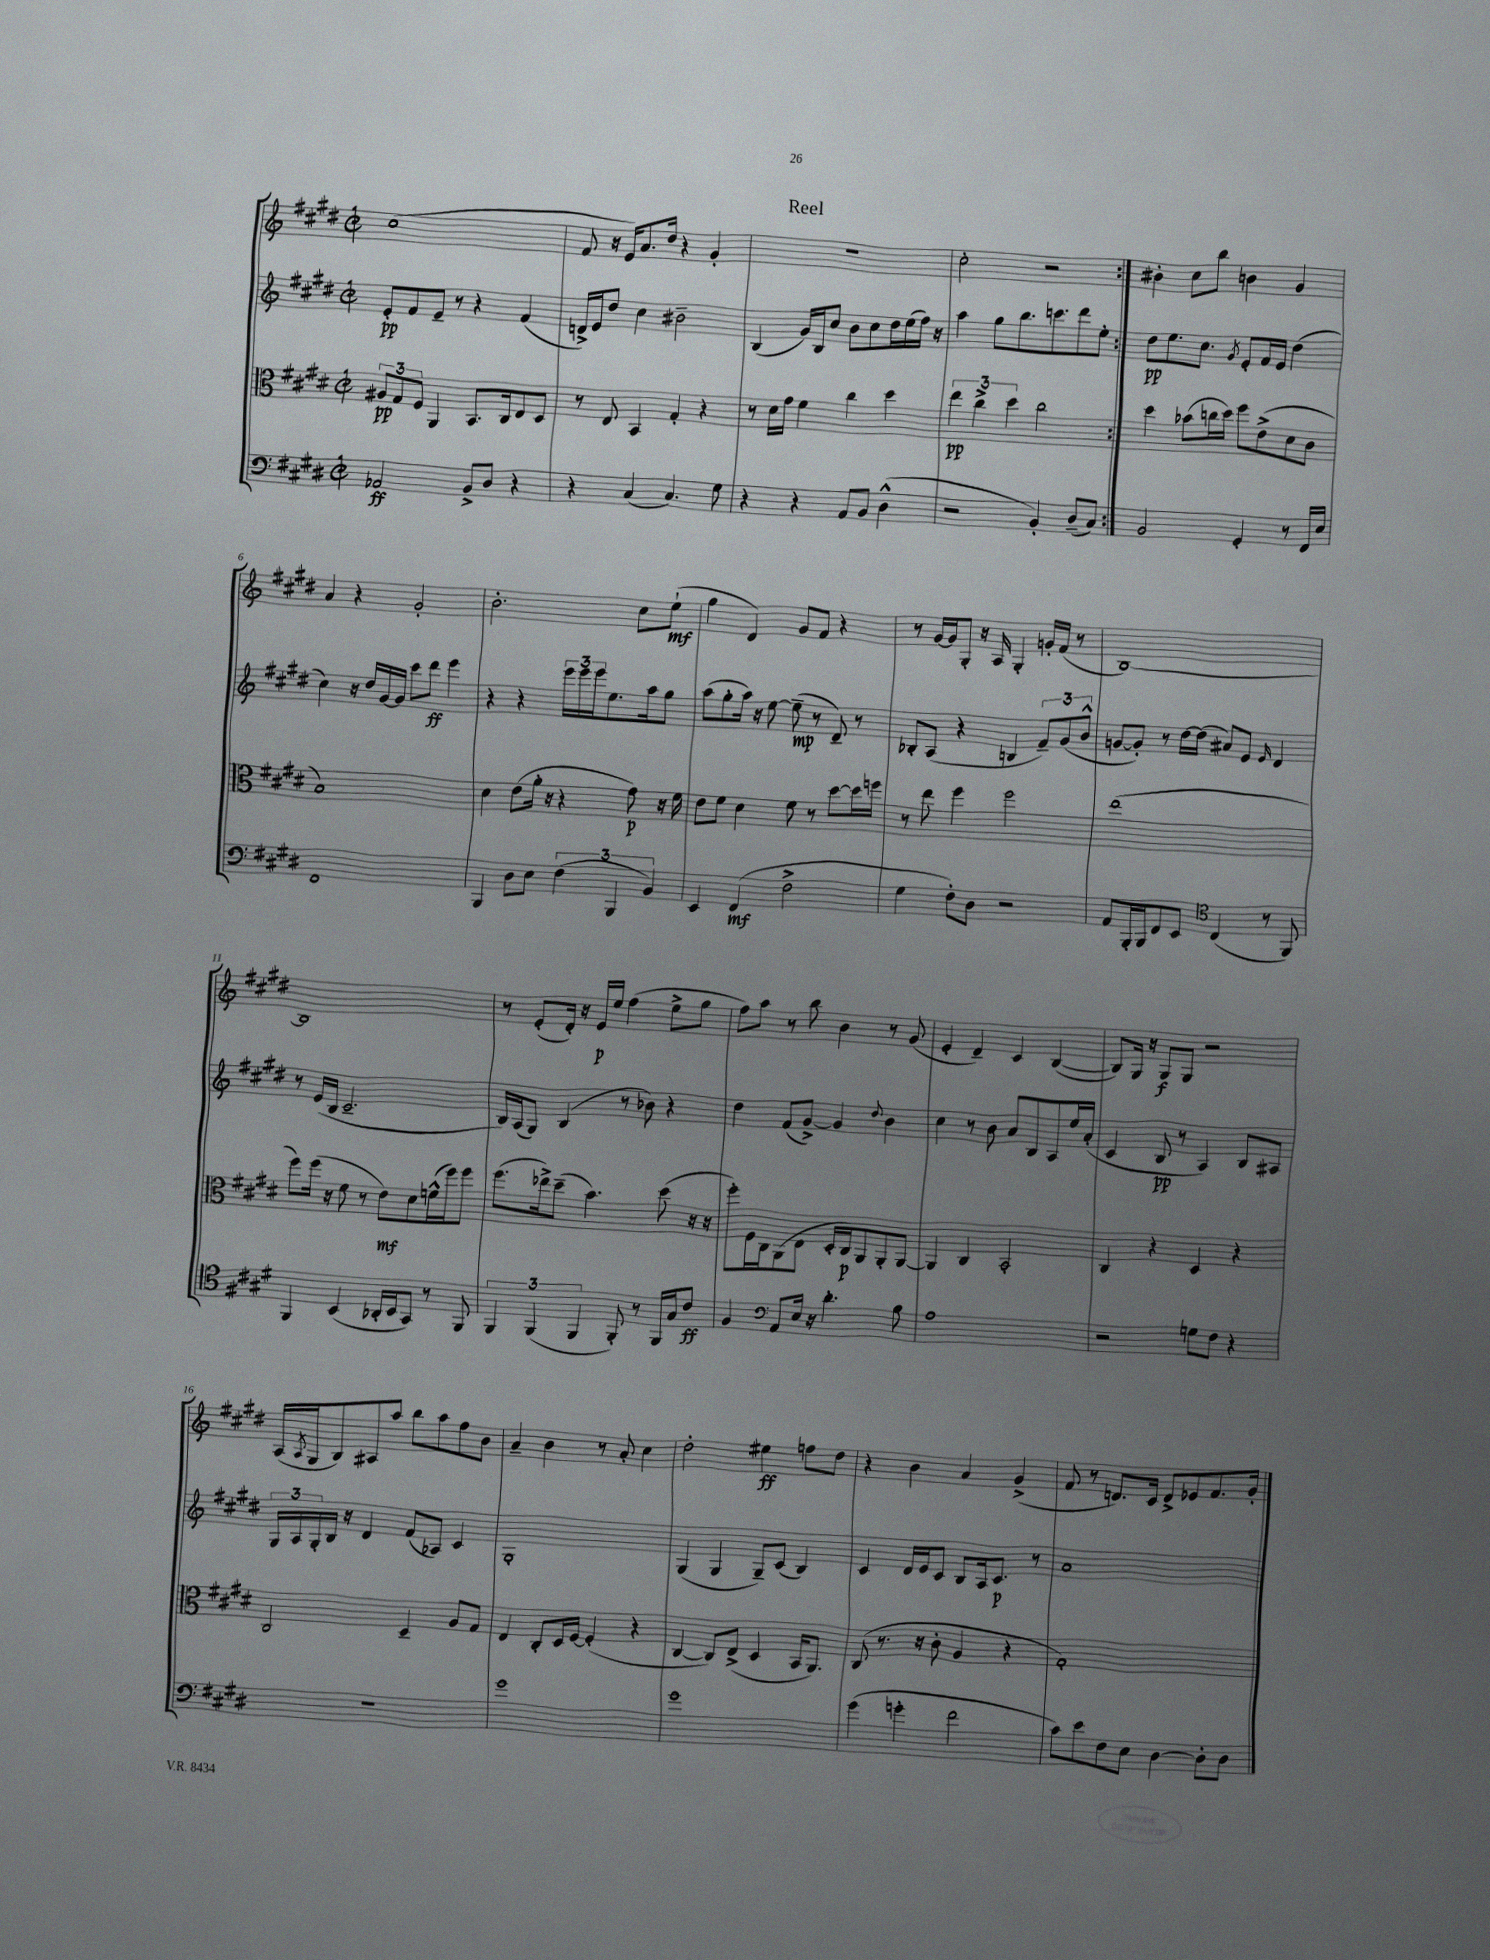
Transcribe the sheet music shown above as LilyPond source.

\header { title = "Reel" }
<<
\new StaffGroup <<
\new Staff = "s0" {
    \clef treble \key e \major \defaultTimeSignature \time 2/2
    \repeat volta 2 { cis''1( |
    fis'8 r16 e'16) a'8. dis''16 r4 gis'4-. |
    R1 |
    cis''2-. r2 | }
    bis'4-. cis''8 b''8 b'4 gis'4 |
    a'4 r4 gis'2-. |
    b'2.-. cis''8 e''8-!\mf( |
    gis''4 dis'4) gis'8 fis'8 r4 |
    r8 gis'16~ gis'16 gis8-. r16 a16 gis4-. g'16-. fis'16( r8 |
    b1~) |
    b1 |
    r8 e'8-.( dis'16-.) r16 e'16\p e''16 fis''4( e''8-> gis''8 |
    fis''8) a''8 r8 b''8 b'4 r8 gis'8( |
    e'4-. dis'4--) cis'4 b4~( |
    b8) gis16 r16 gis8\f gis8 r2 |
    a16( \acciaccatura { a8 } gis16 b8) ais8 a''8 b''8 a''8 fis''8 b'8 |
    a'4-- b'4 r8 a'8-. cis''4 |
    dis''2-. eis''4\ff f''8 dis''8 |
    r4 b'4 a'4 gis'4->( |
    fis'8 r8 d'8.) cis'16 d'8-> ees'8 fis'8. gis'16-. \bar "|." |
}
\new Staff = "s1" {
    \clef treble \key e \major \defaultTimeSignature \time 2/2
    \repeat volta 2 { e'8-.\pp fis'8 e'8-- r8 r4 fis'4( |
    d'16->) e'16 dis''8 cis''4 bis'2-- |
    b4( gis'16) b16 cis''8 b'8 cis''8 dis''16 e''16( fis''16) r16 |
    a''4 gis''8 b''8. c'''8. dis'''8 e''8-. | }
    dis''8\pp e''8. cis''8. \acciaccatura { gis'8 } e'8-. fis'16 e'16 dis''4( |
    cis''4) r16 dis''16 gis'16~ gis'16 cis'''8 dis'''8\ff e'''4 |
    r4 r4 \tuplet 3/2 { e'''16 e'''16 e'''16 } e''8. a''16 gis''8 |
    a''8( gis''8-. a''16) r16 e''8~ e''8--\mp( r8 dis'8--) r8 |
    bes8-. a8( r4 b4 \tuplet 3/2 { fis'8--) gis'8( b'8-^ } |
    g'8~ g'8-.) r8 dis''16~ dis''16( ais'8) e'8 \grace { e'16 } dis'4 |
    r8 e'16( b16 cis'2.-- |
    b16) a16( gis8) b4( r8 bes'8) r4 |
    dis''4 fis'8( gis'8~->) gis'4 \appoggiatura { dis''8 } b'4 |
    cis''4 r8 b'8 a'8 b8 a8 e''16 a'16-.( |
    cis'4 b8\pp r8 a4) b8 ais8 |
    \tuplet 3/2 { gis16 a16 gis16-. } b16 r16 dis'4 fis'8( aes8) cis'4 |
    gis1-. |
    gis4( gis4 gis8--) cis'8( b4) |
    cis'4 dis'16 e'16 cis'8 b8 a16 cis'8.\p r8 |
    a'1 \bar "|." |
}
\new Staff = "s2" {
    \clef alto \key e \major \defaultTimeSignature \time 2/2
    \repeat volta 2 { \tuplet 3/2 { ais8\pp gis8 fis8 } a,4 b,8. cis16 e8 dis8 |
    r8 e8 b,4 gis4-. r4 |
    r8 dis'16 gis'16 fis'4 cis''4 dis''4 |
    \tuplet 3/2 { e''4\pp cis''4-> dis''4 } cis''2 | }
    dis''4 bes'8( c''16 dis''16) fis''8 e'8->( dis'8 cis'8 |
    b1) |
    dis'4 e'8( a'16-. r16 r4 gis'8\p) r16 fis'16 |
    e'8 fis'8 dis'4 fis'8 r8 dis''8~ dis''16 f''16 |
    r8 e''8 fis''4 fis''2 |
    e''1( |
    fis''8) fis''16( r16 fis'8 r8 e'8\mf) dis'8 f'16-^( fis''16) fis''8 |
    fis''8.( ees''16->) dis''8--( b'4.) dis''8( r16 r16 |
    fis''8-.) fis16 cis16 a,8( e8 dis16-. cis16\p) a,8 a,8-. a,8~ |
    a,4 cis4 b,2-. |
    cis4 r4 dis4 r4 |
    cis2 dis4-- a8 gis8 |
    e4 cis8-. dis16 fis16~ fis4-.( r4 |
    cis4~ cis8) e8->( dis4 b,16 a,8.) |
    cis8( r8. r16 cis'8-. a4 r4 |
    gis1-.) \bar "|." |
}
\new Staff = "s3" {
    \clef bass \key e \major \defaultTimeSignature \time 2/2
    \repeat volta 2 { aes,2\ff b,8-> dis8 r4 |
    r4 cis4( cis4.) gis8 |
    r4 r4 a,8 b,8 dis4-^( |
    r2 b,4-.) dis8--( cis8) | }
    b,2 gis,4-. r8 fis,16 e16 |
    fis,1 |
    b,,4 dis8 e8 \tuplet 3/2 { fis4( b,,4 b,4) } |
    e,4 fis,4\mf( fis2-> |
    gis4 fis8-.) dis8 r2 |
    a,8 b,,16-. b,,16 fis,8 e,8 \clef tenor cis4( r8 fis,8) |
    fis,4 b,4( aes,16-. b,16 gis,8) r8 fis,8 |
    \tuplet 3/2 { fis,4 fis,4( fis,4 } fis,8-.) r8 fis,16 gis16 cis'8\ff |
    fis4 \clef bass a,8 e16 r16 dis'4.-. b8 |
    a1 |
    r2 g8 fis8 r4 |
    R1 |
    gis'1 |
    gis'1 |
    gis'4( g'4-. fis'2 |
    cis'8) e'8 fis8 e8 dis4~ dis8-. dis8 \bar "|." |
}
>>
>>
